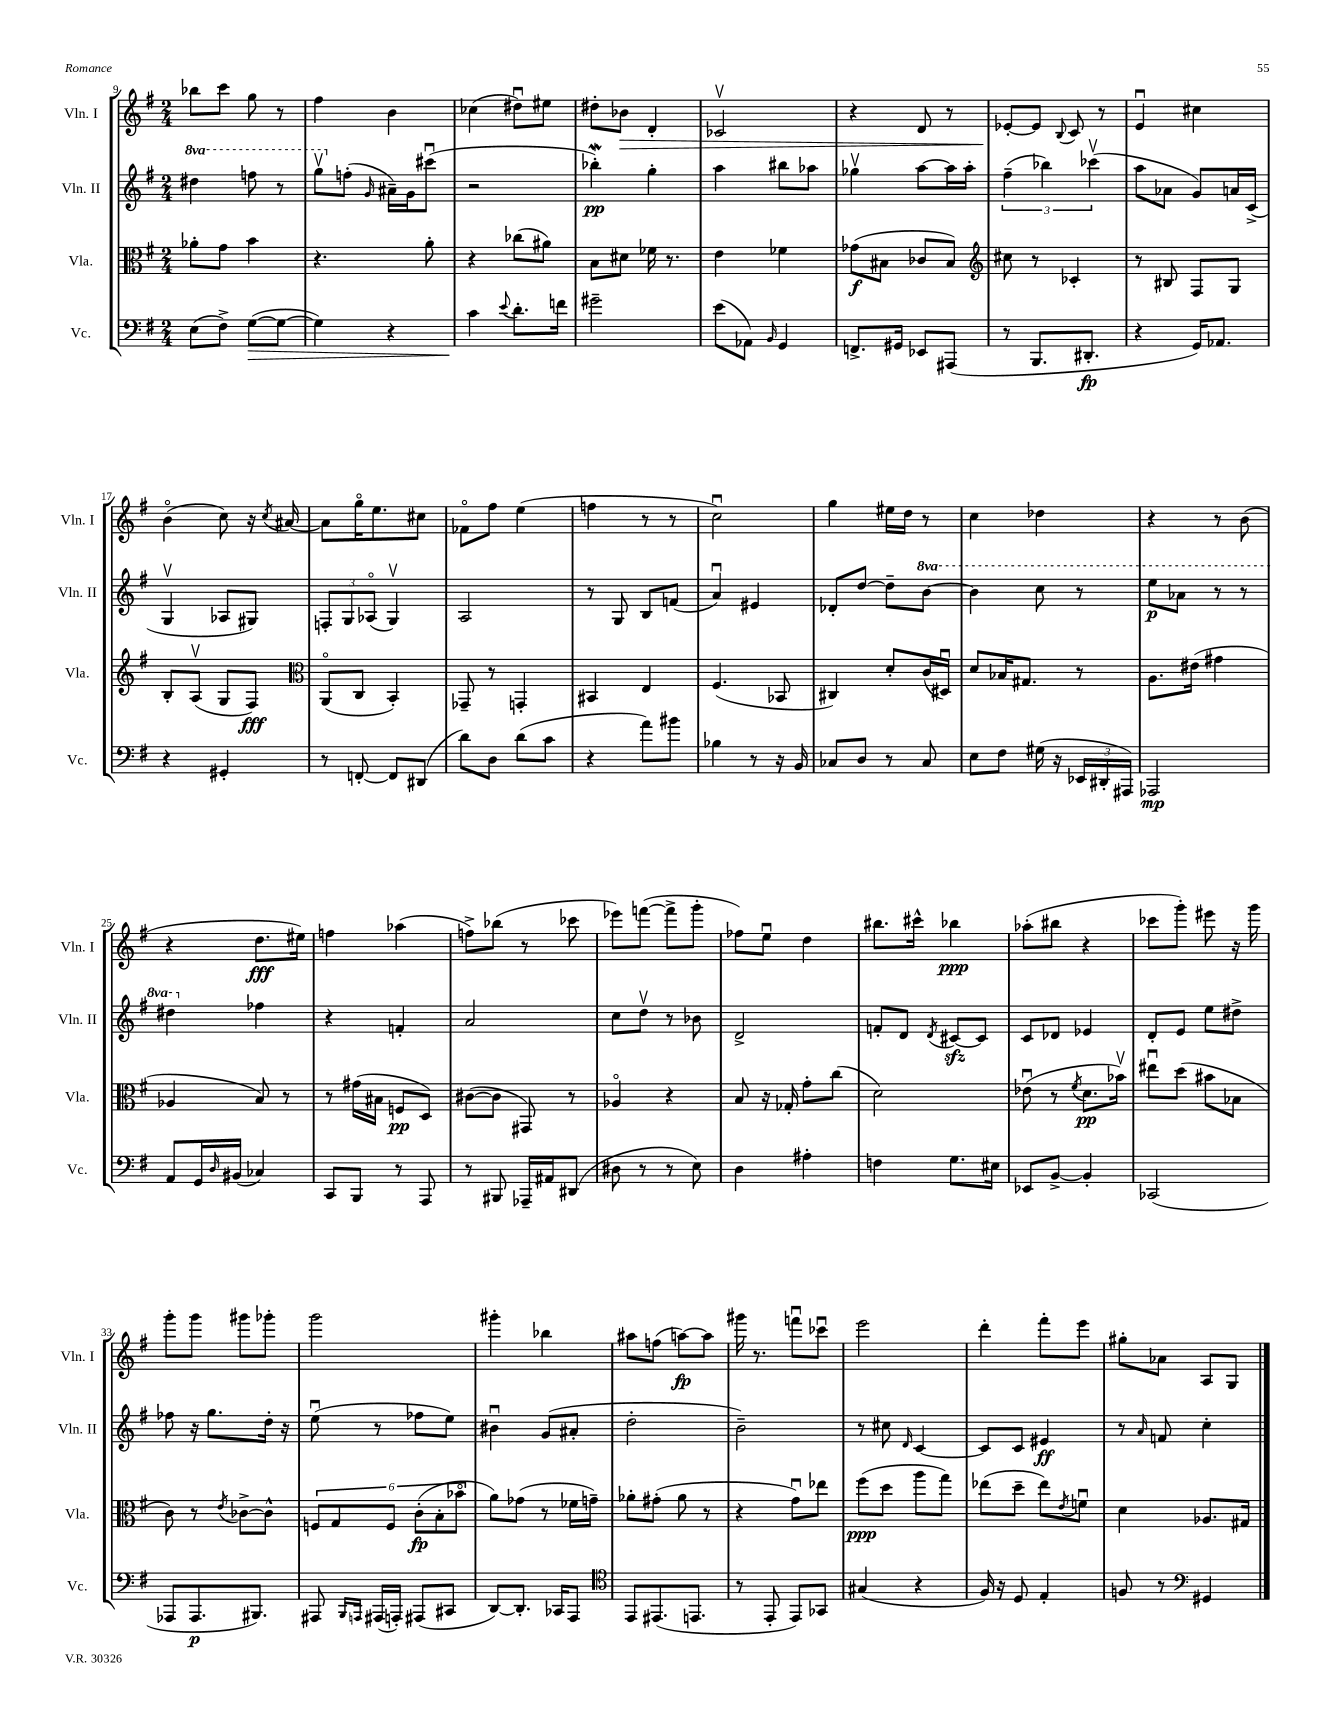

**kern	**kern	**kern	**kern
*staff4	*staff3	*staff2	*staff1
*clefF4	*clefC3	*clefG2	*clefG2
*k[f#]	*k[f#]	*k[f#]	*k[f#]
*M2/4	*M2/4	*M2/4	*M2/4
(8E	8a-'	4ddd#	8bb-
8F#^)	8g	.	8ccc
([8G	4b	8fff	8gg
8G_	.	8r	8r
=	=	=	=
4G])	4.r	8gggv	4ff#
.	.	(8ff'	.
.	.	16qqg	.
4r	.	16a#~)	4b
.	.	16g	.
.	8a'	(8ccc#u	.
=	=	=	=
4c	4r	2r	(4cc-
8qqe	.	.	.
8.d'	(8cc-	.	8dd#u)
.	8a#)	.	8ee#
16f	.	.	.
=	=	=	=
2g#~	8B	4bb-')	8dd#'
.	8d#	.	8b-
.	16f-	4gg'	4d'
.	8.r	.	.
=	=	=	=
(8e	4e	4aa	2c-v
8AA-)	.	.	.
16qqBB	.	.	.
4GG	4f-	8bb#	.
.	.	8aa-	.
=	=	=	=
8.FF^	(8g-	4gg-v	4r
.	8B#	.	.
16GG#	.	.	.
8EE-	8c-	[8aa	8d
(8AAA#	8B#)	16aa]	8r
.	.	16aa'	.
=	=	=	=
*	*clefG2	*	*
8r	8cc#	(6ff#~	[8e-'
8.BBB	8r	.	8e-]
.	.	6bb-)	.
.	.	.	8qqB
.	4c-'	.	8c
8.DD#'	.	.	.
.	.	(6ccc-v	.
.	.	.	8r
=	=	=	=
4r	8r	8aa	4eu
.	8B#	8a-	.
16GG)	8F#	8g)	4cc#
8.AA-	.	.	.
.	8G	16a	.
.	.	(16c^	.
=	=	=	=
4r	8B'	4Gv	(4bo
.	(8Av	.	.
4GG#'	8G	8A-	8cc)
.	8F#)	8G#)	16r
.	.	.	8qcc
.	.	.	[16a#
=	=	=	=
*	*clefC3	*	*
8r	(8AAo	12F'	8a#]
.	.	12G	.
[8FF'	8C	.	16ggo
.	.	(12A-o	.
.	.	.	8.ee
8FF]	4BB')	4Gv)	.
(8DD#	.	.	8cc#
=	=	=	=
8d)	8GG-~	2A	8f-o
8D	8r	.	8ff#
(8d	4GG'	.	(4ee
8c	.	.	.
=	=	=	=
4r	4BB#	8r	4ff
.	.	8G	.
8a)	4E	8B	8r
8b#	.	(8f	8r
=	=	=	=
4B-	(4.F#	4au)	2ccu)
8r	.	4e#	.
16r	8BB-	.	.
16BB	.	.	.
=	=	=	=
8C-	4C#)	8d-'	4gg
8D	.	[8dd	.
8r	8d'	8dd~]	16ee#
.	.	.	16dd
8C-	(16c	[8bb	8r
.	16D#u)	.	.
=	=	=	=
8E	8d	4bb]	4cc
8F#	16B-	.	.
.	8.G#	.	.
(16G#	.	8ccc	4dd-
16r	.	.	.
24EE-	8r	8r	.
24DD#'	.	.	.
24AAA#)	.	.	.
=	=	=	=
2AAA-	8.A	8eee	4r
.	.	8aa-	.
.	(16e#	.	.
.	4g#	8r	8r
.	.	8r	(8b
=	=	=	=
8AA	4A-	4ddd#	4r
16GG	.	.	.
16qqD	.	.	.
(16BB#	.	.	.
4C-)	8B)	4ff-	8.dd
.	8r	.	.
.	.	.	16ee#)
=	=	=	=
8CC	8r	4r	4ff
8BBB	(16g#	.	.
.	16B#	.	.
8r	8F	4f'	(4aa-
8AAA	8D)	.	.
=	=	=	=
8r	([8c#	2a	8ff^)
8BBB#	8c#]	.	(8bb-
16AAA-~	8GG#)	.	8r
16AA#	.	.	.
(8DD#	8r	.	8ccc-
=	=	=	=
8D#	4A-o	8cc	8eee-)
8r	.	8ddv	([8fff
8r	4r	8r	8fff^]
8E)	.	8b-	8ggg'
=	=	=	=
4D	8B	2d^	8ff-)
.	16r	.	8eeu
.	16G-'	.	.
4A#'	8g'	.	4dd
.	(8cc	.	.
=	=	=	=
4F	2d)	8f'	8.bb#
.	.	8d	.
.	.	.	16ccc#^^
.	.	8qd	.
8.G	.	[8c#	4bb-
.	.	8c#]	.
16E#	.	.	.
=	=	=	=
8EE-	(8e-u	8c	(8aa-'
[8BB^	8r	8d-	8bb#
.	8qf#	.	.
4BB']	8.d	4e-	4r
.	16b-v)	.	.
=	=	=	=
(2CC-	8ee#u	8d'	8ccc-
.	(8dd	8e	8ggg')
.	8b#	8ee	8eee#
.	8B-	8dd#^	16r
.	.	.	16ggg
=	=	=	=
8AAA-	8c)	8ff-	8ggg'
8.AAA-	8r	16r	8ggg
.	.	8.gg	.
.	8qe	.	.
.	[8c-^	.	8ggg#
8.BBB#)	.	.	.
.	8c-^^]	16dd'	8ggg-'
.	.	16r	.
=	=	=	=
8AAA#	12F	(8eeu	2ggg
.	12G	.	.
16qqBBB	.	.	.
16qqAAA	.	.	.
(16AAA#	.	8r	.
.	12F	.	.
16AAA')	.	.	.
(8AAA#	(12c'	8ff-	.
.	12B'	.	.
8CC#	.	8ee)	.
.	12b-o	.	.
=	=	=	=
[8DD)	8a)	4b#u	4ggg#'
8.DD']	(8g-	.	.
.	8r	(8g	4bb-
16CC-	.	.	.
8AAA	16f-	8a#'	.
.	16g~)	.	.
=	=	=	=
*clefC4	*	*	*
8EE	8a-'	2dd'	8aa#
(8.EE#	(8g#'	.	(8ff
.	8a-	.	[8aa)
8.EE	.	.	.
.	8r	.	8aa]
=	=	=	=
8r	4r	2b~)	16ggg#
.	.	.	8.r
8EE'	.	.	.
8EE)	8gu)	.	8fffu
8GG-	8ee-	.	8ccc-u
=	=	=	=
(4G#	(8ff#	8r	2eee
.	8dd	8cc#	.
.	.	16qqd	.
4r	8aa	[4c	.
.	8gg)	.	.
=	=	=	=
16F#)	(8ee-	8c]	4ddd'
16r	.	.	.
8D	8dd~	8c	.
4E'	8ee-)	4e#	8fff#'
.	8qe	.	.
.	8fu	.	8eee
=	=	=	=
8F	4d	8r	8gg#'
.	.	16qqa	.
8r	.	8f	8a-
*clefF4	*	*	*
4GG#	8.A-	4cc'	8A
.	.	.	8G
.	16G#	.	.
==	==	==	==
*-	*-	*-	*-
